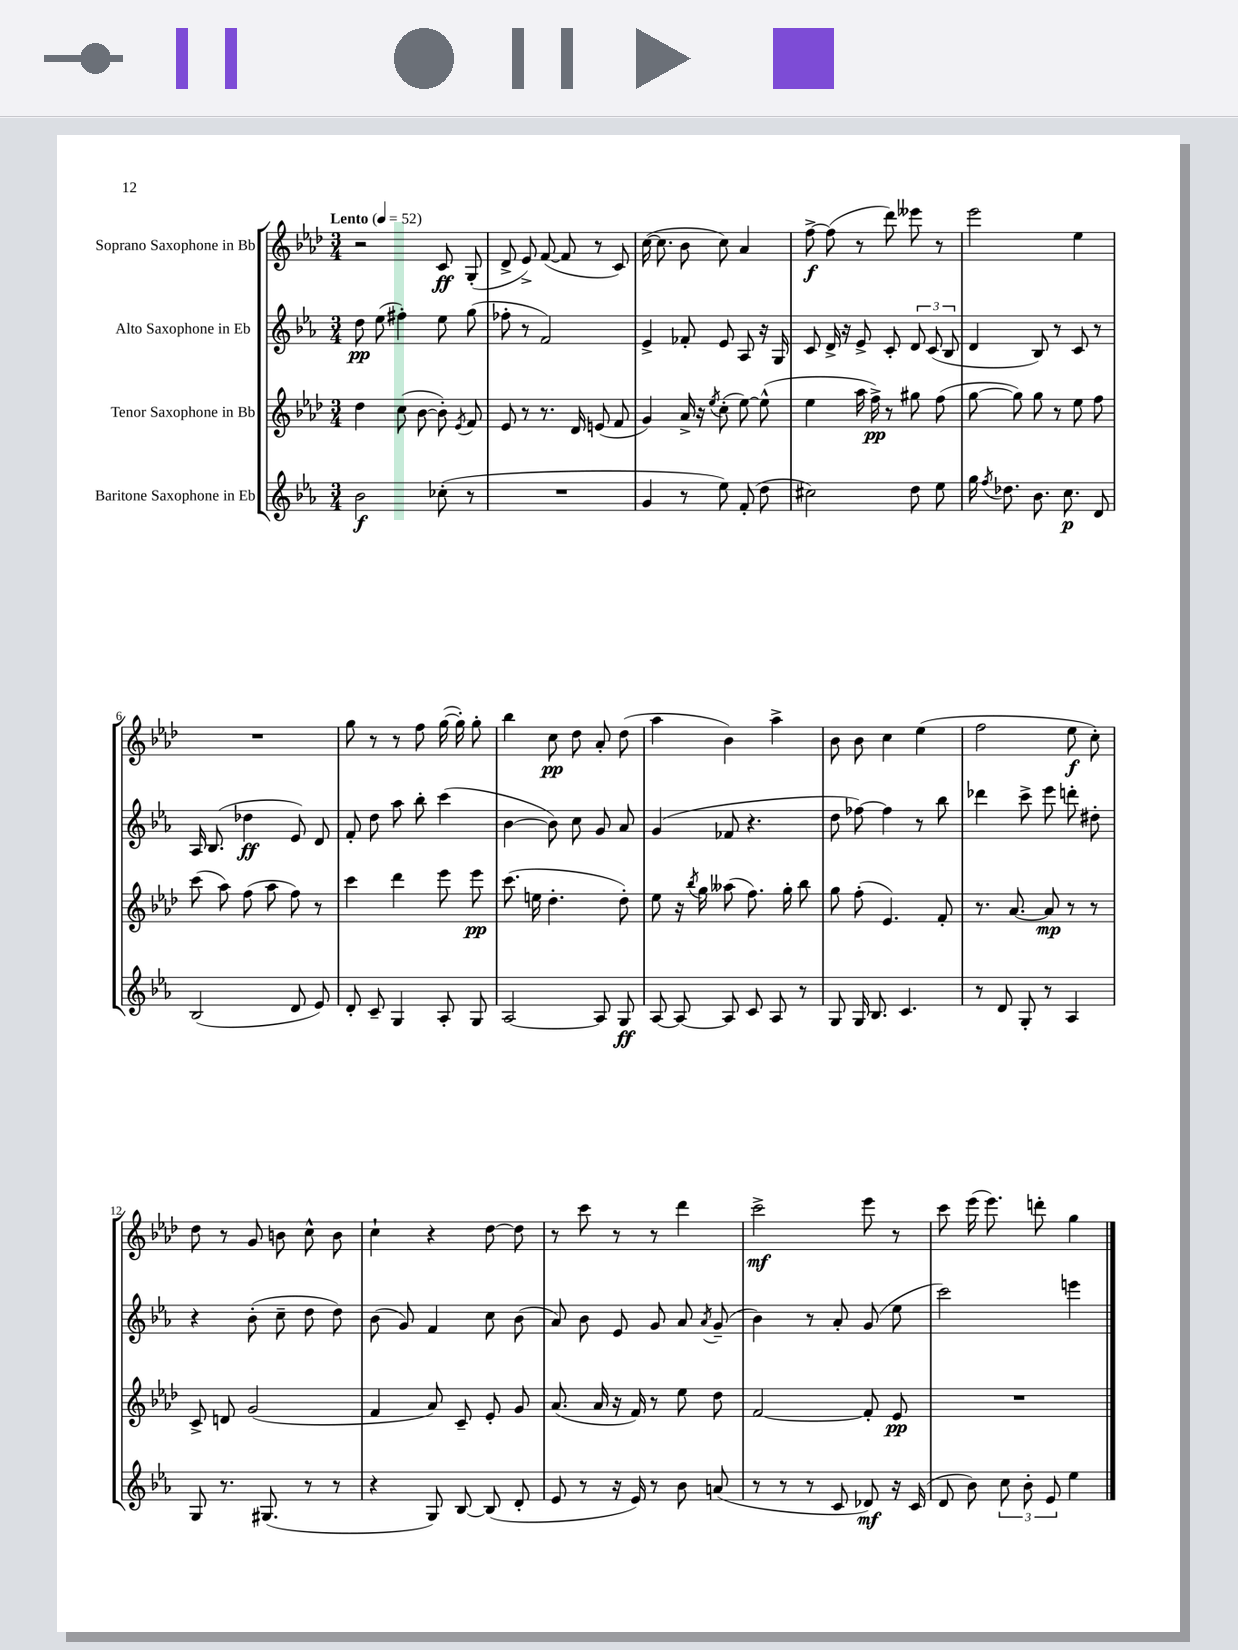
<<
\new StaffGroup <<
\new Staff = "s0" \with { instrumentName = "Soprano Saxophone in Bb" } {
    \clef treble \key aes \major \numericTimeSignature \time 3/4 \tempo "Lento" 4 = 52
    \autoBeamOff r2 c'8\ff g8-.( |
    des'8-> ees'8->) f'8~( f'8 r8 c'8) |
    c''16~( c''8. bes'8 c''8) aes'4 |
    f''8~->\f f''8( r8 des'''8) eeses'''8 r8 |
    ees'''2 ees''4 |
    R2. |
    g''8 r8 r8 f''8 g''16~( g''16-.) g''8-. |
    bes''4 c''8\pp des''8 aes'8-. des''8( |
    aes''4 bes'4) aes''4-> |
    bes'8 bes'8 c''4 ees''4( |
    f''2 ees''8\f c''8-.) |
    des''8 r8 g'8 b'8 c''8-^ b'8 |
    c''4-! r4 des''8~ des''8 |
    r8 c'''8 r8 r8 des'''4 |
    c'''2->\mf ees'''8 r8 |
    c'''8 ees'''16( ees'''8.) d'''8-. g''4 \bar "|." |
}
\new Staff = "s1" \with { instrumentName = "Alto Saxophone in Eb" } {
    \clef treble \key ees \major \numericTimeSignature \time 3/4
    \autoBeamOff d''8\pp ees''8( fis''4-.) ees''8 g''8( |
    fes''8-. r8 f'2) |
    ees'4-> fes'8-. ees'8 aes8 r16 g16 |
    c'8 d'16-> r16 ees'8-> c'8-. \tuplet 3/2 { d'8 c'8( bes8 } |
    d'4 bes8) r8 c'8 r8 |
    aes16 bes8.( des''4\ff ees'8) d'8 |
    f'8-. d''8 aes''8 bes''8-. c'''4( |
    bes'4~ bes'8) c''8 g'8 aes'8 |
    g'4( fes'8 r4. |
    d''8 fes''8~) fes''4 r8 bes''8 |
    des'''4 c'''8-> ees'''8 d'''8-. dis''8-. |
    r4 bes'8-.( c''8-- d''8 d''8) |
    bes'8( g'8) f'4 c''8 bes'8( |
    aes'8) bes'8 ees'8 g'8 aes'8 \acciaccatura { aes'8 } g'8--( |
    bes'4) r8 aes'8-. g'8( ees''8 |
    c'''2) e'''4 \bar "|." |
}
\new Staff = "s2" \with { instrumentName = "Tenor Saxophone in Bb" } {
    \clef treble \key aes \major \numericTimeSignature \time 3/4
    \autoBeamOff des''4 c''8( bes'8~ bes'8-.) \acciaccatura { ees'8 } f'8 |
    ees'8 r8 r8. des'16 e'8( f'8 |
    g'4) aes'16-> r16 \acciaccatura { ees''8 } c''8-.( ees''8~) ees''8-^( |
    ees''4 aes''16 f''16->\pp) r8 gis''8 f''8( |
    g''8~ g''8) g''8 r8 ees''8 f''8 |
    c'''8( aes''8) f''8( aes''8 f''8) r8 |
    c'''4 des'''4 ees'''8 ees'''8\pp |
    c'''8.( e''16 des''4.-. des''8-.) |
    ees''8 r16 \acciaccatura { bes''8 } g''16 aeses''8( f''8.) g''16-. bes''8 |
    g''8 f''8-.( ees'4.) f'8-. |
    r8. aes'8.~ aes'8\mp r8 r8 |
    c'8-> d'8 g'2( |
    f'4 aes'8) c'8-- ees'8-. g'8 |
    aes'8.( aes'16 r16 f'16) r8 ees''8 des''8 |
    f'2~ f'8-. ees'8\pp |
    R2. \bar "|." |
}
\new Staff = "s3" \with { instrumentName = "Baritone Saxophone in Eb" } {
    \clef treble \key ees \major \numericTimeSignature \time 3/4
    \autoBeamOff bes'2\f ces''8-.( r8 |
    R2. |
    g'4 r8 ees''8) f'8-.( d''8 |
    cis''2) d''8 ees''8 |
    g''16 \acciaccatura { f''8 } des''8. bes'8. c''8.\p d'8 |
    bes2( d'8 ees'8) |
    d'8-. c'8-- g4 aes8-. g8 |
    aes2~ aes8 g8\ff |
    aes8~ aes8~ aes8 c'8 aes8 r8 |
    g8 g16 bes8. c'4. |
    r8 d'8 g8-. r8 aes4 |
    g8 r8. gis8.( r8 r8 |
    r4 g8) bes8~ bes8( d'8-. |
    ees'8 r8 r16 ees'16) r8 bes'8 a'8( |
    r8 r8 r8 c'8 des'8\mf) r16 c'16( |
    d'8 bes'8) \tuplet 3/2 { c''8 bes'8-. ees'8 } ees''4 \bar "|." |
}
>>
>>
